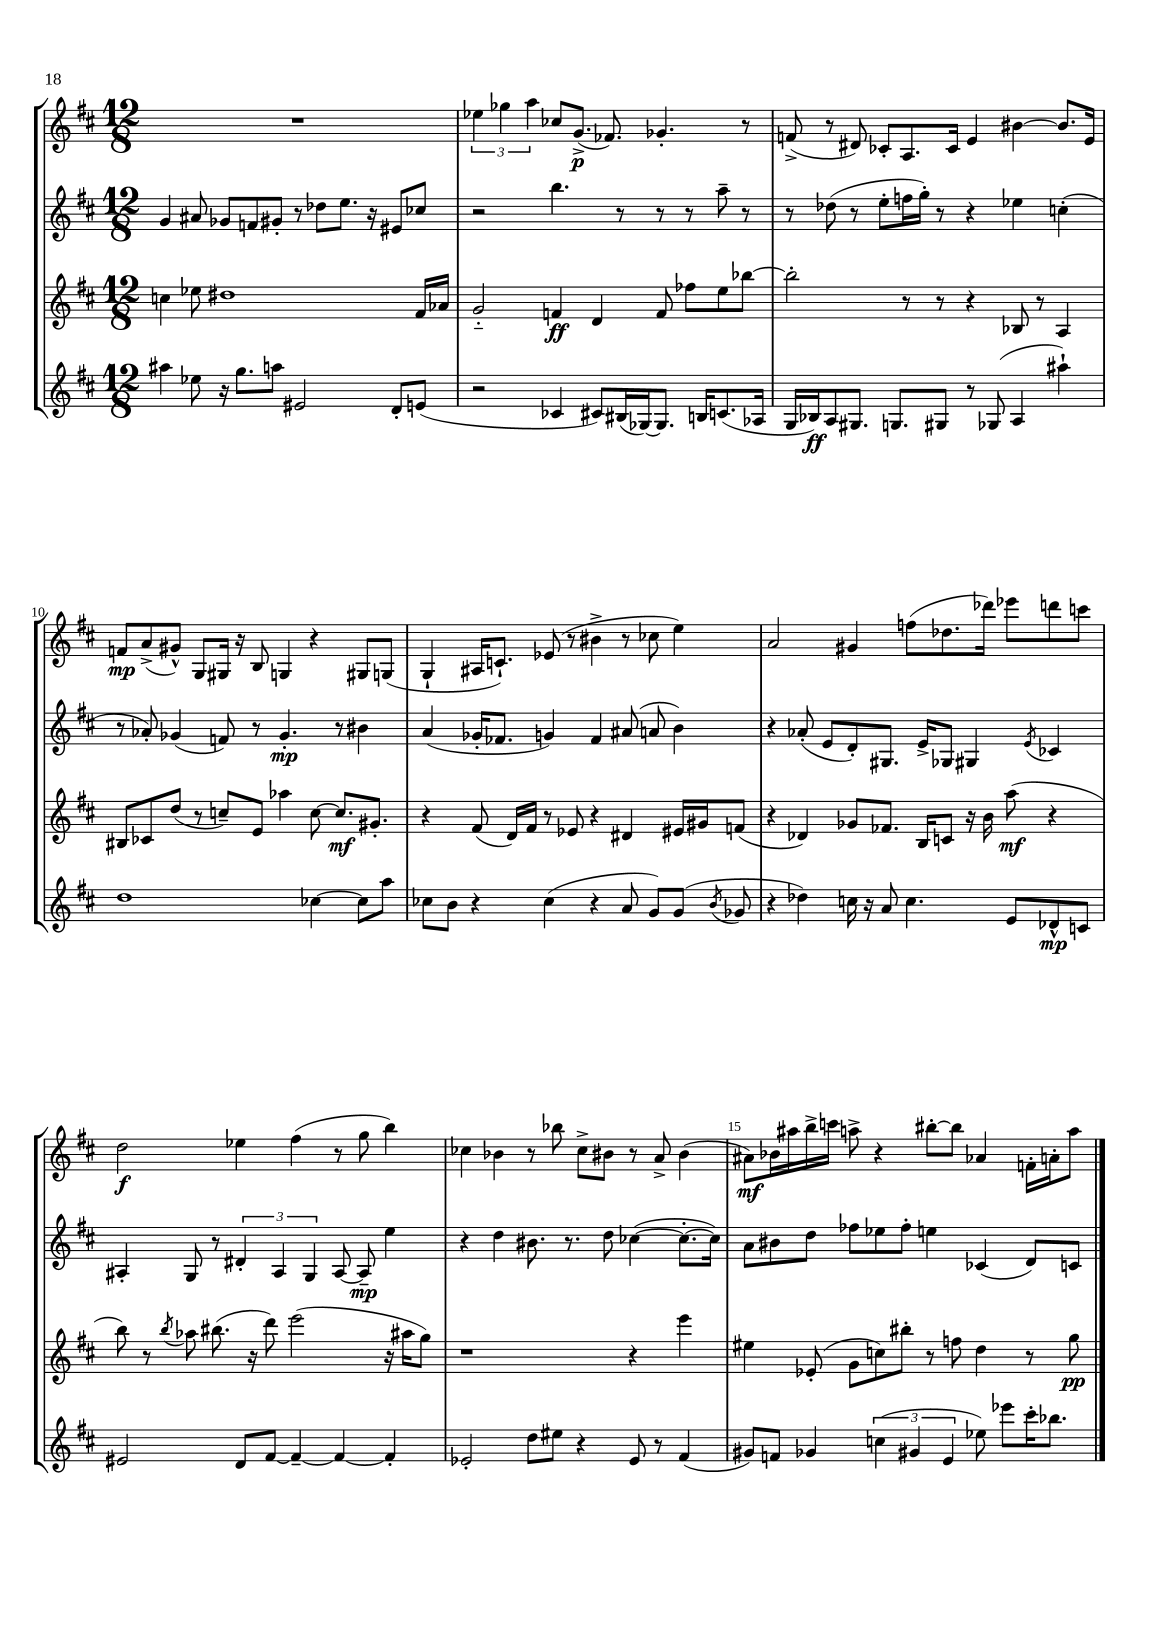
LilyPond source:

<<
\new StaffGroup <<
\new Staff = "s0" {
    \clef treble \key d \major \numericTimeSignature \time 12/8
    \autoBeamOff R1. |
    \tuplet 3/2 { ees''4 ges''4 a''4 } ces''8[ g'8.]->\p( fes'8.) ges'4.-. r8 |
    f'8->( r8 dis'8) ces'8[-. a8. ces'16] e'4 bis'4~ bis'8.[ e'16] |
    f'8[\mp a'8->( gis'8]-^) g8[ gis16] r16 b8 g4 r4 gis8[ g8]( |
    g4-! ais16[ c'8.]-!) ees'8( r8 bis'4-> r8 ces''8 e''4) |
    a'2 gis'4 f''8[( des''8. des'''16]) ees'''8[ d'''8 c'''8] |
    d''2\f ees''4 fis''4( r8 g''8 b''4) |
    ces''4 bes'4 r8 bes''8 ces''8[-> bis'8] r8 a'8-> bis'4( |
    ais'8[\mf) bes'16 ais''16 b''16-> c'''16] a''8-> r4 bis''8[~-. bis''8] aes'4 f'16[-. a'16-. a''8] \bar "|." |
}
\new Staff = "s1" {
    \clef treble \key d \major \numericTimeSignature \time 12/8
    \autoBeamOff g'4 ais'8 ges'8[ f'8 gis'8]-. r8 des''8[ e''8.] r16 eis'8[ ces''8] |
    r2 b''4. r8 r8 r8 a''8-- r8 |
    r8 des''8( r8 e''8[-. f''16 g''16]-.) r8 r4 ees''4 c''4-.( |
    r8 aes'8-.) ges'4( f'8) r8 ges'4.-.\mp r8 bis'4 |
    a'4( ges'16[-. fes'8.] g'4) fes'4 ais'8( a'8 b'4) |
    r4 aes'8-.( e'8[ d'8-.) gis8.] e'16[-> ges8] gis4 \acciaccatura { e'8 } ces'4 |
    ais4-. g8 r8 \tuplet 3/2 { dis'4-. ais4 g4 } ais8~ ais8--\mp e''4 |
    r4 d''4 bis'8. r8. d''8 ces''4~( ces''8.[~-. ces''16]) |
    a'8[ bis'8 d''8] fes''8[ ees''8 fes''8]-. e''4 ces'4( d'8[) c'8] \bar "|." |
}
\new Staff = "s2" {
    \clef treble \key d \major \numericTimeSignature \time 12/8
    \autoBeamOff c''4 ees''8 dis''1 fis'16[ aes'16] |
    g'2-_ f'4\ff d'4 f'8 fes''8[ e''8 bes''8]~ |
    bes''2-. r8 r8 r4 bes8 r8 a4 |
    bis8[ ces'8 d''8]( r8 c''8[--) e'8] aes''4 c''8~ c''8.[\mf gis'8.]-. |
    r4 fis'8( d'16[) fis'16] r8 ees'8 r4 dis'4 eis'16[ gis'16 f'8]( |
    r4 des'4) ges'8[ fes'8.] b16[ c'8] r16 b'16 a''8\mf( r4 |
    b''8) r8 \acciaccatura { b''8 } aes''8 bis''8.( r16 d'''8) e'''2( r16 ais''16[ g''8]) |
    r1 r4 e'''4 |
    eis''4 ees'8-.( g'8[ c''8) bis''8]-. r8 f''8 d''4 r8 g''8\pp \bar "|." |
}
\new Staff = "s3" {
    \clef treble \key d \major \numericTimeSignature \time 12/8
    \autoBeamOff ais''4 ees''8 r16 g''8.[ a''8] eis'2 d'8[-. e'8]( |
    r2 ces'4 cis'8[) bis16( ges16~) ges8.] b16[ c'8.( aes16] |
    g16[ bes16\ff) a8 gis8.] g8.[ gis8] r8 ges8( a4 ais''4-!) |
    d''1 ces''4~ ces''8[ a''8] |
    ces''8[ b'8] r4 ces''4( r4 a'8 g'8[) g'8]( \acciaccatura { b'8 } ges'8 |
    r4 des''4) c''16 r16 a'8 c''4. e'8[ des'8-^\mp c'8] |
    eis'2 d'8[ fis'8]~ fis'4~-- fis'4~ fis'4-. |
    ees'2-. d''8[ eis''8] r4 ees'8 r8 fis'4( |
    gis'8[) f'8] ges'4 \tuplet 3/2 { c''4( gis'4 e'4 } ees''8) ees'''8[ cis'''16-. bes''8.] \bar "|." |
}
>>
>>
\layout { \context { \Score currentBarNumber = #7 \override BarNumber.break-visibility = ##(#f #t #t) barNumberVisibility = #(every-nth-bar-number-visible 5) } }
